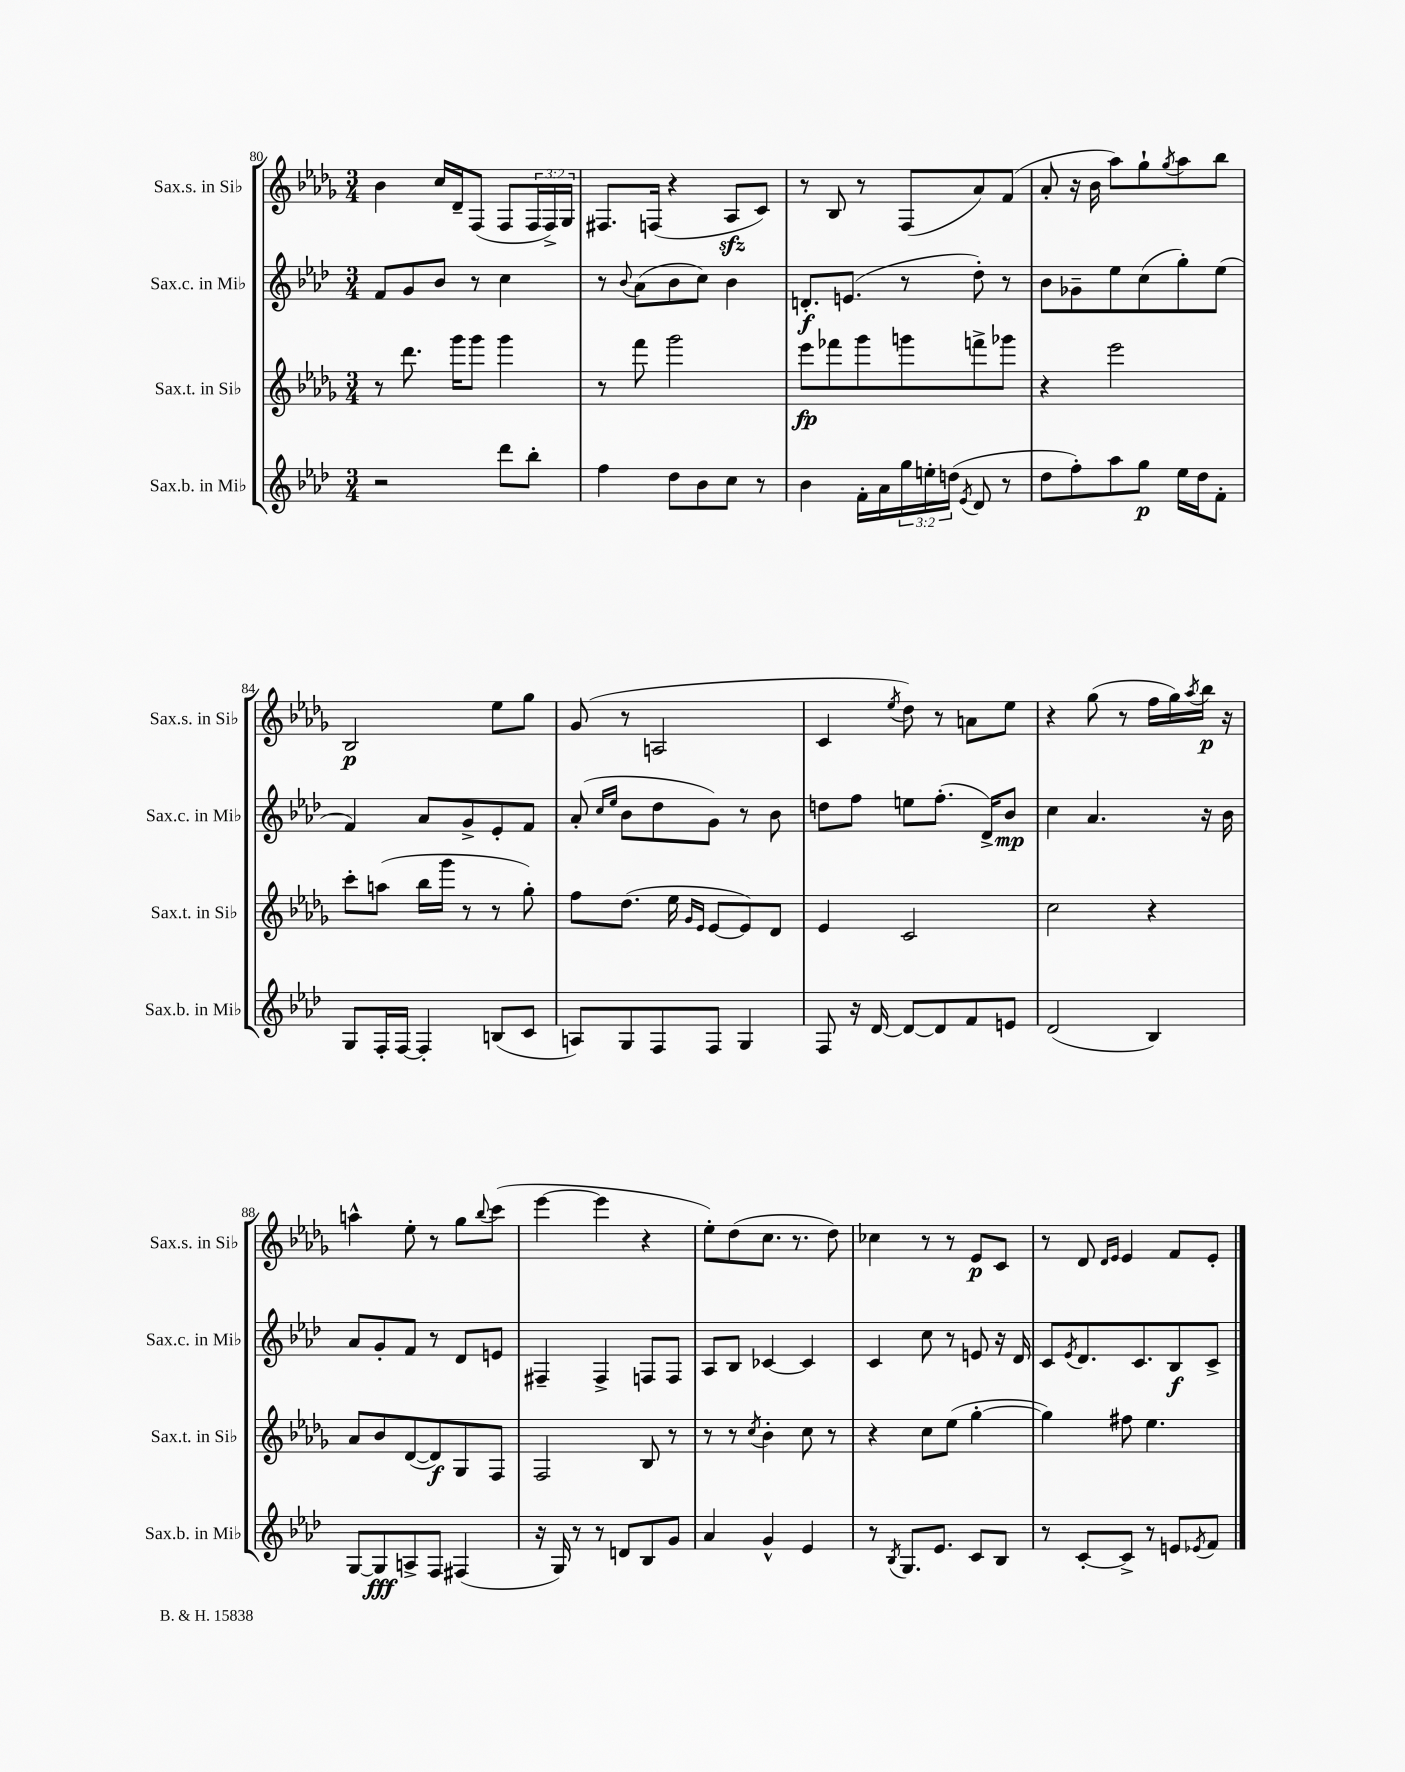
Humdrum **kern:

**kern	**kern	**kern	**kern
*staff4	*staff3	*staff2	*staff1
*clefG2	*clefG2	*clefG2	*clefG2
*k[b-e-a-d-]	*k[b-e-a-d-g-]	*k[b-e-a-d-]	*k[b-e-a-d-g-]
*M3/4	*M3/4	*M3/4	*M3/4
2r	8r	8f	4b-
.	8.ddd-	8g	.
.	.	8b-	16cc
.	16ggg-	.	16d-~
.	8ggg-	8r	(8F
8ddd-	4ggg-	4cc	8F
8bb-'	.	.	24F
.	.	.	24F^)
.	.	.	24G-
=	=	=	=
4ff	8r	8r	8.F#
.	.	8qqb-	.
.	8fff	(8a-	.
.	.	.	(16F
8dd-	2ggg-	8b-	4r
8b-	.	8cc)	.
8cc	.	4b-	8A-
8r	.	.	8c)
=	=	=	=
4b-	8eee-	8.d'	8r
.	8fff-	.	8B-
.	.	(8.e	.
16f'	8ggg-	.	8r
16a-	.	.	.
24gg	8ggg	8r	(8F
24ee'	.	.	.
(24dd	.	.	.
8qe-	.	.	.
8d-	8fff^	8dd-')	8a-)
8r	8ggg-	8r	(8f
=	=	=	=
8dd-	4r	8b-	8a-'
8ff')	.	8g-~	16r
.	.	.	16b-
8aa-	2eee-	8ee-	8aa-)
8gg	.	(8cc	8gg-`
.	.	.	8qgg-
16ee-	.	8gg')	8aa-
16dd-	.	.	.
8f'	.	(8ee-	8bb-
=	=	=	=
8G	8ccc'	4f)	2B-
16F'	(8aa	.	.
[16F	.	.	.
4F']	16bb-	8a-	.
.	16ggg-	.	.
.	8r	8g^	.
(8B	8r	8e-'	8ee-
8c	8gg-')	8f	8gg-
=	=	=	=
8A)	8ff	(8a-'	(8g-
.	.	16qqcc	.
.	.	16qqee-	.
8G	(8.dd-	8b-	8r
8F	.	8dd-	2A
.	16ee-	.	.
.	16qqg-	.	.
.	16qqe-	.	.
8F	[8e-	8g)	.
4G	8e-])	8r	.
.	8d-	8b-	.
=	=	=	=
8F	4e-	8dd	4c
16r	.	8ff	.
[16d-	.	.	.
.	.	.	8qee-
8d-_	2c	8ee	8dd-)
8d-]	.	(8.ff'	8r
8f	.	.	8a
.	.	16d-^)	.
8e	.	8b-	8ee-
=	=	=	=
(2d-	2cc	4cc	4r
.	.	4.a-	(8gg-
.	.	.	8r
4B-)	4r	.	16ff
.	.	.	16gg-)
.	.	.	8qaa-
.	.	16r	16bb-
.	.	16b-	16r
=	=	=	=
[8G	8a-	8a-	4aa^^
8G]	8b-	8g'	.
8A^	([8d-	8f	8ee-'
8F	8d-])	8r	8r
(4F#	8G-	8d-	8gg-
.	.	.	8qqbb-
.	8F	8e	(8ccc
=	=	=	=
16r	2F	4F#~	[4eee-
16G)	.	.	.
8r	.	.	.
8r	.	4F#^	4eee-]
8d	.	.	.
8B-	8B-	8F	4r
8g	8r	8F	.
=	=	=	=
4a-	8r	8A-	8ee-')
.	8r	8B-	(8dd-
.	8qcc	.	.
4g^^	4b-'	[4c-	8.cc
.	.	.	8.r
4e-	8cc	4c-]	.
.	8r	.	8dd-)
=	=	=	=
8r	4r	4c	4cc-
8qB-	.	.	.
8.G	.	.	.
.	8cc	8cc	8r
8.e-	.	.	.
.	(8ee-	8r	8r
8c	[4gg-'	8e	8e-
8B-	.	16r	8c
.	.	16d-	.
=	=	=	=
8r	4gg-])	8c	8r
.	.	8qe-	.
[8c'	.	8.d-	8d-
.	.	.	16qqd-
.	.	.	16qqe-
8c^]	8ff#	.	4e-
.	.	8.c	.
8r	4.ee-	.	.
8e	.	8B-	8f
8qe-	.	.	.
8f	.	8c^	8e-'
==	==	==	==
*-	*-	*-	*-
